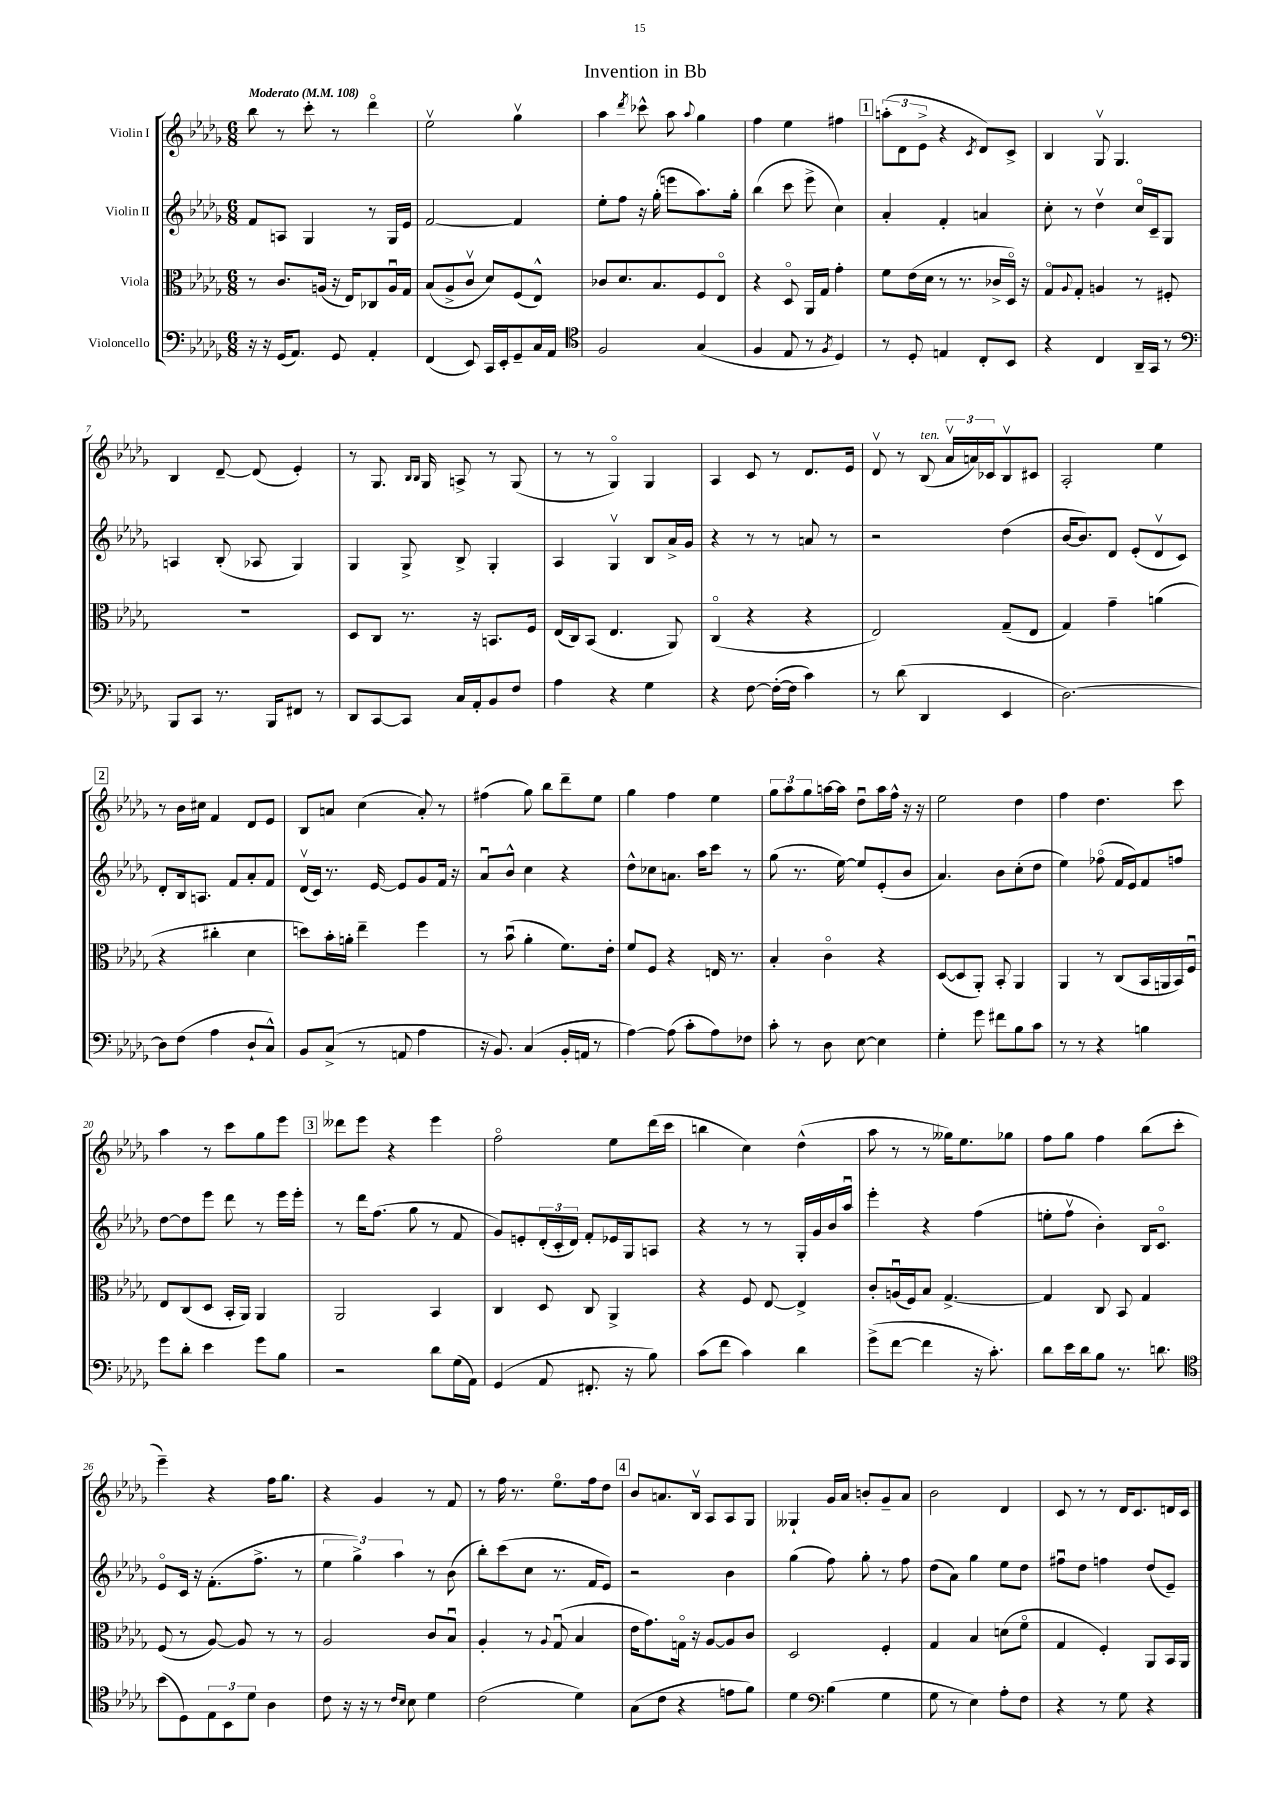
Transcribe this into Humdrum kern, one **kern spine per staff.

**kern	**kern	**kern	**kern
*staff4	*staff3	*staff2	*staff1
*clefF4	*clefC3	*clefG2	*clefG2
*k[b-e-a-d-g-]	*k[b-e-a-d-g-]	*k[b-e-a-d-g-]	*k[b-e-a-d-g-]
*M6/8	*M6/8	*M6/8	*M6/8
*MM108	*MM108	*MM108	*MM108
16r	8r	8f	8bb-
16r	.	.	.
(16GG-	8.c	8A	8r
8.AA-)	.	.	.
.	.	4G-	8ccc'
.	(16A	.	.
8GG-	16r	.	8r
.	16E-)	.	.
4AA-'	8C-	8r	4ddd-o
.	16Au	16G-	.
.	16G-	16e-	.
=	=	=	=
(4FF	(8B-	[2f	2ee-v
.	8A-^	.	.
8EE-)	8cv	.	.
16CC	8d-)	.	.
16EE-'	.	.	.
8GG-~	(8F	4f]	4gg-v
16C	8E-^^)	.	.
16AA-	.	.	.
=	=	=	=
*clefC4	*	*	*
2F	8c-	8ee-'	4aa-
.	8.d-	8ff	.
.	.	.	8qddd-
.	.	16r	8ccc-^^
.	8.B-	(16gg-'	.
.	.	8eee	8aa-
.	.	.	8qqaa-
(4G-	8F	8.aa-)	4gg-
.	8E-o	.	.
.	.	16gg-'	.
=	=	=	=
4F	4r	(4bb-	4ff
8E-	8D-o	8ccc	4ee-
8r	16AA-	8eee-^	.
.	16G-	.	.
8qF	.	.	.
4D-)	4g-'	4cc)	4ff#
=	=	=	=
8r	8f	4a-'	(12aa'
.	.	.	12d-
8D-'	(16e-	.	.
.	.	.	12e-^
.	16d-	.	.
4E	8r	4f'	4r
.	8.r	.	.
.	.	.	8qc
8C'	.	4a	8d-)
.	16c-^	.	.
8BB-	16D-o)	.	8c^
.	16r	.	.
=	=	=	=
4r	8G-o	8cc'	4B-
.	8qqA-	.	.
.	8G-'	8r	.
4C	4A	4dd-v	8G-v
.	.	.	4.G-
16AA-~	8r	16cco	.
16GG-	.	16c~	.
8r	8F#'	8G-	.
=	=	=	=
*clefF4	*	*	*
8BBB-	2.r	4A	4B-
8CC	.	.	.
8.r	.	(8B-'	[8d-~
.	.	8A-	(8d-]
16BBB-	.	.	.
8FF#	.	4G-)	4e-')
8r	.	.	.
=	=	=	=
8DD-	8D-	4G-	8r
[8CC	8C	.	8.G-
8CC]	8.r	8G-^	.
.	.	.	16qqB-
.	.	.	16qqB-
.	.	.	16G-
16C	.	8B-^	8A^
16AA-'	16r	.	.
8BB-	8.BB	4G-'	8r
8F	.	.	(8G-
.	16F	.	.
=	=	=	=
4A-	(16E-	4A-	8r
.	16C)	.	.
.	(8BB-	.	8r
4r	4.E-	4G-v	4G-o)
4G-	.	8B-	4G-
.	8AA-)	16a-^	.
.	.	16g-	.
=	=	=	=
4r	(4Co	4r	4A-
[8F	4r	8r	8c
(16F'_	.	8r	8r
16F]	.	.	.
4c)	4r	8a	8.d-
.	.	8r	.
.	.	.	16e-
=	=	=	=
8r	2E-)	2r	8d-v
(8d-	.	.	8r
4DD-	.	.	(8B-
.	.	.	24a-v
.	.	.	24a)
.	.	.	24c-
4EE-	(8G-~	(4dd-	8B-v
.	8E-	.	8c#
=	=	=	=
[2.D-)	4G-)	[16b-	2A-'
.	.	8.b-])	.
.	4g-~	8d-	.
.	.	(8e-'	.
.	(4a	8d-v	4ee-
.	.	8c)	.
=	=	=	=
8D-]	4r	8d-'	8r
(8F	.	16B-	16b-
.	.	8.A	16cc#
4A-	4cc#'	.	4f
.	.	8f	.
8D-`	4d-	8a-'	8d-
8C^^)	.	8f	8e-
=	=	=	=
8BB-	8dd)	(16d-v	8B-
.	.	16c)	.
(8C^	16b-'	8.r	8a
.	16a'	.	.
8r	4ee-~	.	(4cc
.	.	[16e-	.
8AA	.	8e-]	.
4A-	4ff	8g-	8a')
.	.	16f	8r
.	.	16r	.
=	=	=	=
16r	8r	8a-u	(4ff#
8.BB-)	.	.	.
.	(8b-u	8b-^^	.
(4C	4a-'	4cc	8gg-)
.	.	.	8bb-
16BB-'	8.f)	4r	8ddd-~
16AA	.	.	.
8r	.	.	8ee-
.	16e-'	.	.
=	=	=	=
[4A-)	8f	8dd-^^	4gg-
.	8F	8cc-	.
(8A-]	4r	8.a	4ff
8c'	.	.	.
.	.	16aa-	.
8A-)	16E	8ccc	4ee-
.	8.r	.	.
8F-	.	8r	.
=	=	=	=
8c'	4B-'	(8gg-	12gg-
.	.	.	12aa-
8r	.	8.r	.
.	.	.	12gg-
8D-	4co	.	[16aa
.	.	[16ee-)	16aa]
[8E-	.	8ee-]	8dd-u
4E-]	4r	(8e-'	16aa
.	.	.	16ff^^
.	.	8b-	16r
.	.	.	16r
=	=	=	=
4G-'	([8D-	4.a-)	2ee-
.	8D-]	.	.
8g-	8AA-')	.	.
8f#	8BB-'	8b-	.
8B-	4AA-	(8cc'	4dd-
8c	.	8dd-	.
=	=	=	=
8r	4AA-	4ee-)	4ff
8r	.	.	.
4r	8r	(8ff-o	4.dd-
.	(8C	16f	.
.	.	16e-)	.
4B	16BB-	8f	.
.	16AA	.	.
.	16BB-)	8ff	8ccc
.	16Fu	.	.
=	=	=	=
8g-	8E-	[8dd-	4aa-
8d-'	(8C	8dd-]	.
4e-	8D-	8eee-	8r
.	16BB-'	8ddd-	8ccc
.	16AA-)	.	.
8g-	4AA-	8r	8gg-
8B-	.	16eee-	8eee-
.	.	16eee-'	.
=	=	=	=
2r	2AA-	8r	8ddd--
.	.	16ddd-	8eee-
.	.	(8.ff	.
.	.	.	4r
.	.	8gg-	.
8d-	4BB-	8r	4eee-
(16G-	.	8f	.
16AA-)	.	.	.
=	=	=	=
(4GG-	4C	8g-)	2ffo
.	.	8e'	.
8AA-	8D-	(24d-'	.
.	.	24c'	.
.	.	24d-)	.
8.FF#'	8C	8f'	.
.	4AA-^	16e-	8ee-
16r	.	16G-	.
8B-)	.	8A	(16ddd-
.	.	.	16ccc
=	=	=	=
(8c	4r	4r	4bb
8f	.	.	.
4c)	8F	8r	4cc)
.	[8E-	8r	.
4d-	4E-^]	16G-'	(4dd-^^
.	.	16g-	.
.	.	16b-	.
.	.	16aa-u	.
=	=	=	=
(8g-^	8c'	4eee-'	8aa-
[8f	(16Au	.	8r
.	16F)	.	.
4f]	8B-	4r	8r
.	[4.G-^	.	16gg--)
.	.	.	8.ee-
16r	.	(4ff	.
8.c')	.	.	.
.	.	.	8gg-
=	=	=	=
8d-	4G-]	8ee'	8ff
16e-	.	8ffv	8gg-
16d-	.	.	.
8B-	8C	4b-')	4ff
8.r	8BB-	.	.
.	4G-	16B-	(8bb-
8.d	.	8.co	.
.	.	.	8ccc'
=	=	=	=
*clefC4	*	*	*
(8b-	(8F	8e-o	4eee-~)
8D-)	8r	16c	.
.	.	16r	.
12E-	[8A-)	(8.f'	4r
12BB-	.	.	.
.	8A-]	.	.
12d-	.	.	.
.	.	8.ff^	.
4A-	8r	.	16ff
.	.	.	8.gg-
.	8r	8r	.
=	=	=	=
8c	2A-	6ee-	4r
16r	.	.	.
.	.	6gg-^)	.
16r	.	.	.
8r	.	.	4g-
.	.	6aa-	.
16qqc	.	.	.
16qqB-	.	.	.
8B-	.	.	.
4d-	8c	8r	8r
.	8B-u	(8b-	8f
=	=	=	=
(2c	4A-'	8bb-')	8r
.	.	(8ccc	16ff
.	.	.	8.r
.	8r	8cc	.
.	8qqA-	.	.
.	(8G-u	8.r	8.ee-o
4d-)	4B-	.	.
.	.	16f	16ff
.	.	8e-)	8dd-
=	=	=	=
(8G-	16e-	2r	8b-
.	8.g-)	.	.
8c	.	.	8.a
4r	16Go	.	.
.	16r	.	16B-v
.	[8A-	.	8A-
8e	8A-]	4b-	8A-
8f)	8c	.	8G-
=	=	=	=
4d-	2D-	(4gg-	4G--`
*clefF4	*	*	*
(4B-	.	8ff)	16g-
.	.	.	16a-
.	.	8gg-'	8b'
4G-	4F'	8r	8g-~
.	.	8ff	8a-
=	=	=	=
8G-	4G-	(8dd-	2b-
8r	.	8a-)	.
4E-)	4B-	4gg-	.
8A-'	(8d	8ee-	4d-
8F	8fo	8dd-	.
=	=	=	=
4r	4G-	8ff#u	8c
.	.	8dd-	8r
8r	4F')	4ff	8r
8G-	.	.	16d-
.	.	.	8.c
4r	8AA-	(8dd-	.
.	16BB-	8e-~)	16d
.	16AA-	.	16c
==	==	==	==
*-	*-	*-	*-
